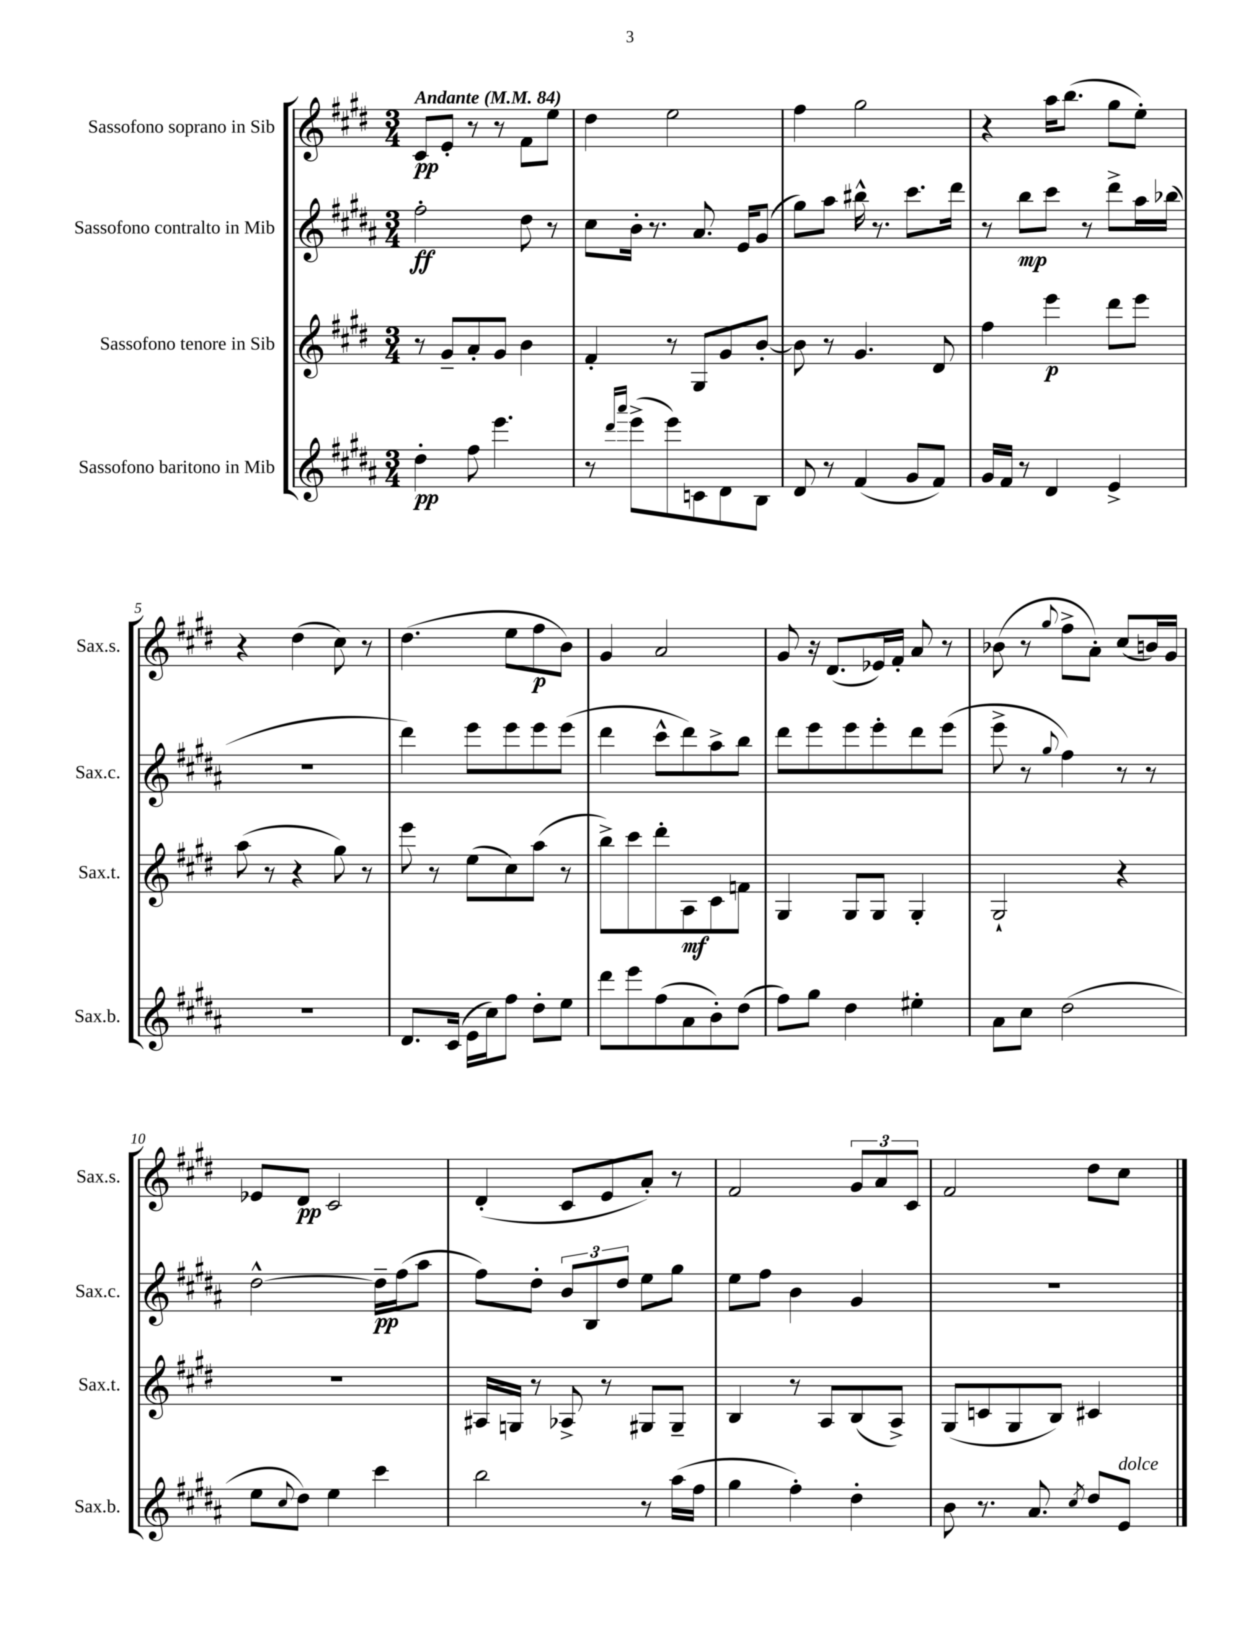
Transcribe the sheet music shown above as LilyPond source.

<<
\new StaffGroup <<
\new Staff = "s0" \with { instrumentName = "Sassofono soprano in Sib" shortInstrumentName = "Sax.s." } {
    \clef treble \key e \major \numericTimeSignature \time 3/4 \tempo "Andante" 4 = 84
    cis'8\pp e'8-. r8 r8 fis'8 e''8 |
    dis''4 e''2 |
    fis''4 gis''2 |
    r4 a''16 b''8.( gis''8 e''8-.) |
    r4 dis''4( cis''8) r8 |
    dis''4.( e''8 fis''8\p b'8) |
    gis'4 a'2 |
    gis'8 r16 dis'8.( ees'16) fis'16-. a'8 r8 |
    bes'8( r8 \appoggiatura { gis''8 } fis''8-> a'8-.) cis''8( b'16) gis'16 |
    ees'8 dis'8\pp cis'2 |
    dis'4-.( cis'8 e'8 a'8-.) r8 |
    fis'2 \tuplet 3/2 { gis'8 a'8 cis'8 } |
    fis'2 dis''8 cis''8 \bar "|." |
}
\new Staff = "s1" \with { instrumentName = "Sassofono contralto in Mib" shortInstrumentName = "Sax.c." } {
    \clef treble \key b \major \numericTimeSignature \time 3/4
    fis''2-.\ff dis''8 r8 |
    cis''8 b'16-. r8. ais'8. e'16 gis'8( |
    gis''8) ais''8 bis''16-^ r8. cis'''8. dis'''16 |
    r8 b''8\mp cis'''8 r8 dis'''8-> ais''16 bes''16( |
    R2. |
    dis'''4) e'''8 e'''8 e'''8 e'''8( |
    dis'''4 cis'''8-^ dis'''8) ais''8-> b''8 |
    dis'''8 e'''8 e'''8 e'''8-. dis'''8 e'''8( |
    e'''8-> r8 \appoggiatura { gis''8 } fis''4) r8 r8 |
    dis''2~-^ dis''16--\pp fis''16( ais''8 |
    fis''8) dis''8-. \tuplet 3/2 { b'8 b8 dis''8 } e''8 gis''8 |
    e''8 fis''8 b'4 gis'4 |
    R2. \bar "|." |
}
\new Staff = "s2" \with { instrumentName = "Sassofono tenore in Sib" shortInstrumentName = "Sax.t." } {
    \clef treble \key e \major \numericTimeSignature \time 3/4
    r8 gis'8-- a'8-. gis'8 b'4 |
    fis'4-. r8 gis8 gis'8 b'8~-. |
    b'8 r8 gis'4. dis'8 |
    fis''4 e'''4\p dis'''8 e'''8 |
    a''8( r8 r4 gis''8) r8 |
    e'''8 r8 e''8( cis''8) a''8( r8 |
    b''8->) cis'''8 dis'''8-. a8\mf cis'8 f'8 |
    gis4 gis8 gis8 gis4-. |
    gis2-! r4 |
    R2. |
    ais16 g16 r8 aes8-> r8 gis8 gis8-- |
    b4 r8 a8 b8( a8->) |
    gis8( c'8 gis8 b8) cis'4 \bar "|." |
}
\new Staff = "s3" \with { instrumentName = "Sassofono baritono in Mib" shortInstrumentName = "Sax.b." } {
    \clef treble \key b \major \numericTimeSignature \time 3/4
    dis''4-.\pp fis''8 e'''4. |
    r8 \grace { dis'''16 ais'''16 } e'''8->( e'''8) c'8 dis'8 b8 |
    dis'8 r8 fis'4( gis'8 fis'8) |
    gis'16 fis'16 r8 dis'4 e'4-> |
    R2. |
    dis'8. cis'16( e'16 cis''16) fis''8 dis''8-. e''8 |
    dis'''8 e'''8 fis''8( ais'8 b'8-.) dis''8( |
    fis''8) gis''8 dis''4 eis''4-. |
    ais'8 cis''8 dis''2( |
    e''8 \appoggiatura { cis''8 } dis''8) e''4 cis'''4 |
    b''2 r8 ais''16( fis''16 |
    gis''4 fis''4-.) dis''4-. |
    b'8 r8. ais'8. \acciaccatura { cis''8 } dis''8 e'8^\markup { \italic "dolce" } \bar "|." |
}
>>
>>
